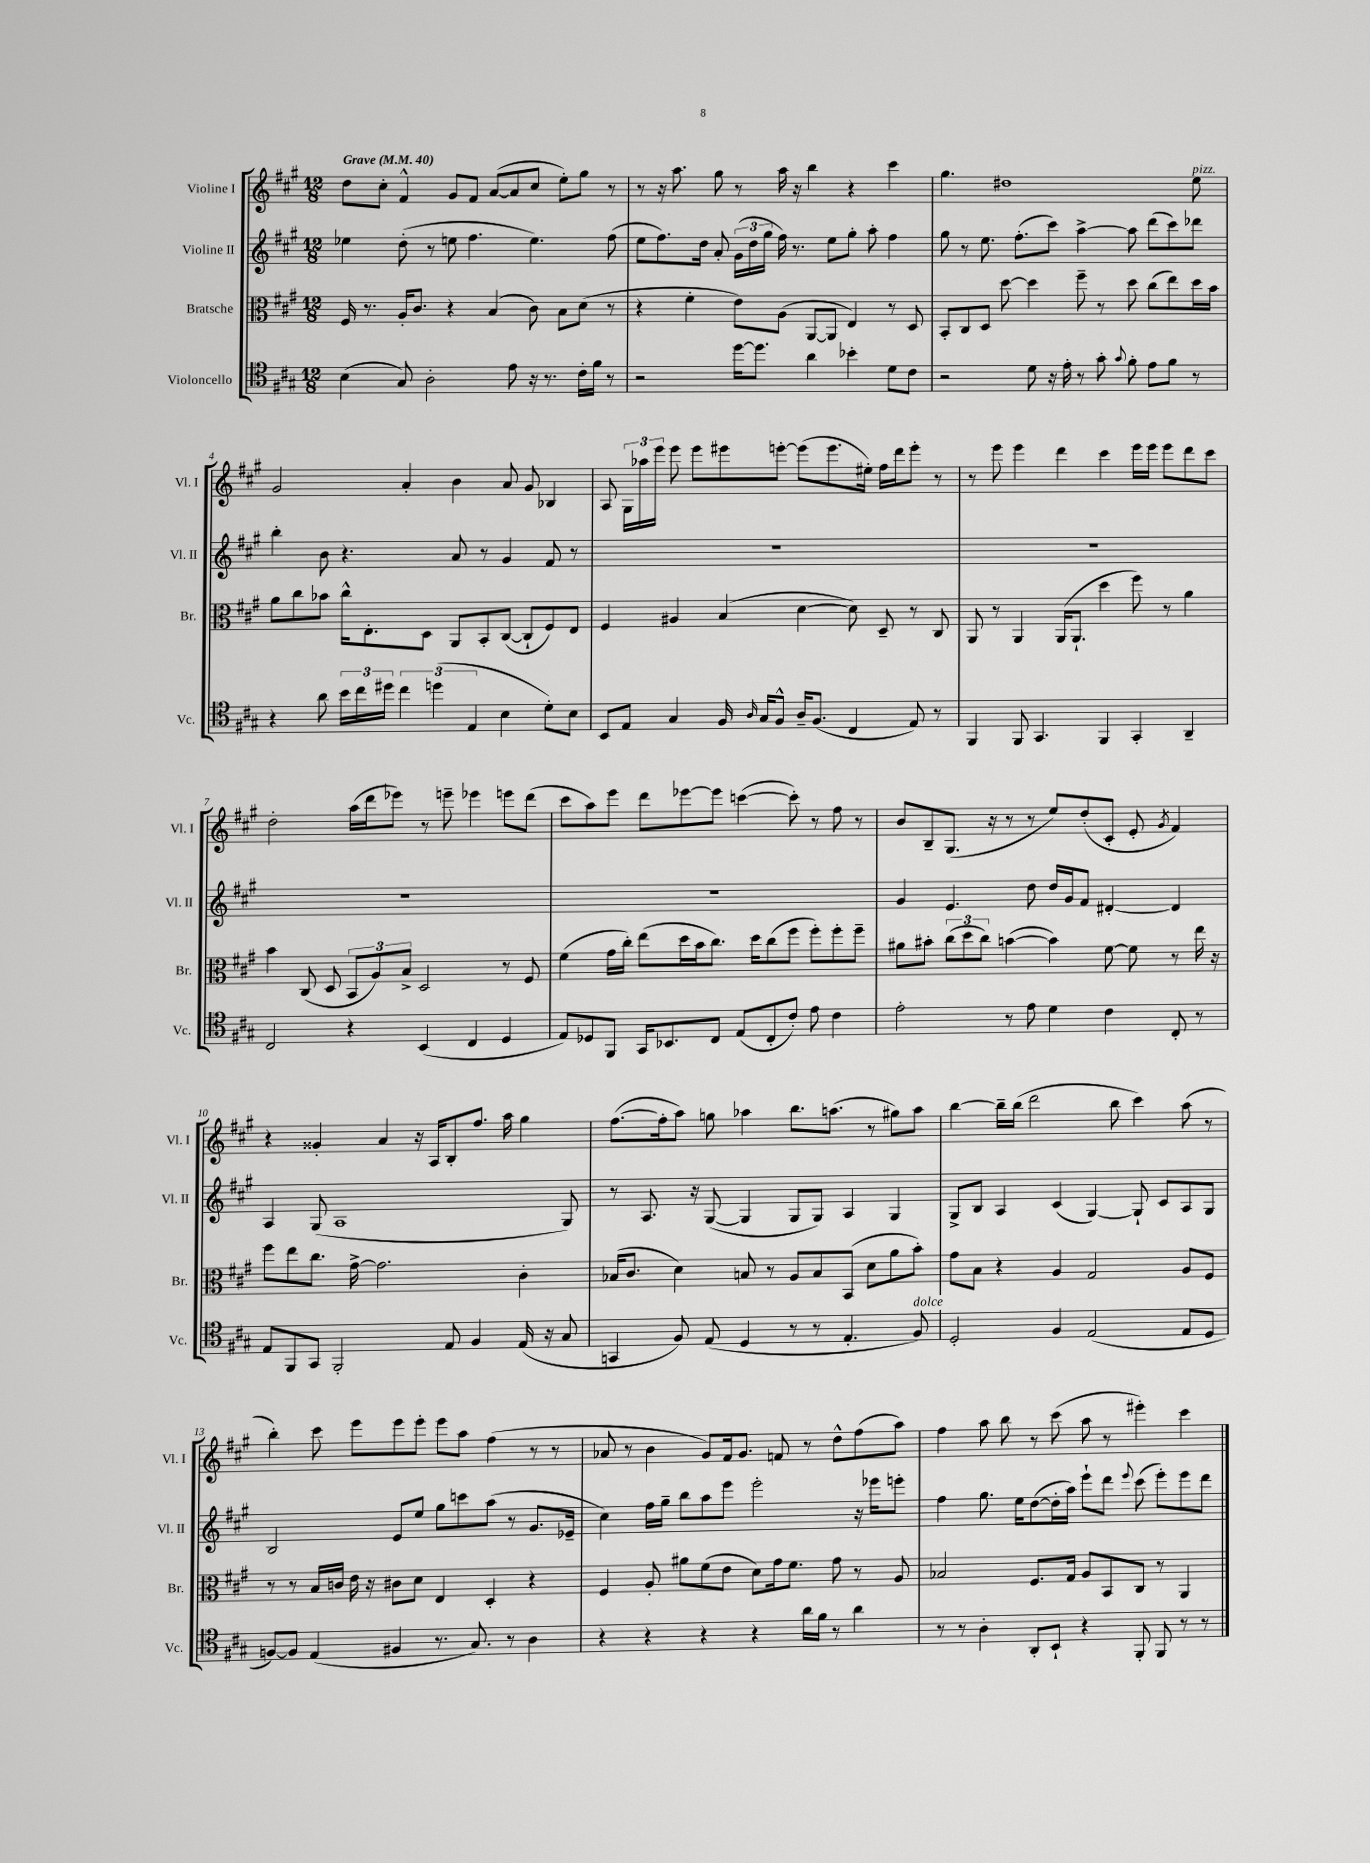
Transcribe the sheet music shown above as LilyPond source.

<<
\new StaffGroup <<
\new Staff = "s0" \with { instrumentName = "Violine I" shortInstrumentName = "Vl. I" } {
    \clef treble \key a \major \numericTimeSignature \time 12/8 \tempo "Grave" 4 = 40
    \autoBeamOff d''8[ cis''8]-. fis'4-^ gis'8[ fis'8] a'8[~( a'8 cis''8] e''8[-.) gis''8] r8 |
    r8 r16 a''8. gis''8 r8 a''16 r16 b''4 r4 cis'''4 |
    gis''4. dis''1 e''8^\markup { \italic "pizz." } |
    gis'2 a'4-. b'4 a'8 gis'8 bes4 |
    a8 \tuplet 3/2 { gis16[ aes''16 e'''16] } e'''8 e'''8[ eis'''8 e'''8]~-. e'''8[( e'''8. eis''16]-.) fis''16[ d'''16 e'''8]-. r8 |
    r8 e'''8 e'''4 d'''4 cis'''4 e'''16[ e'''16] e'''8[ d'''8 cis'''8] |
    d''2-. a''16[( d'''16 ees'''8]) r8 e'''8-- ees'''4 e'''8[ d'''8]( |
    cis'''8[ a''8) e'''8] d'''8[ ees'''8~ ees'''8] c'''4~( c'''8-.) r8 fis''8 r8 |
    b'8[ b8-- gis8.]( r16 r8 r8 e''8[) d''8-.( cis'8]-. e'8-. \acciaccatura { gis'8 } fis'4) |
    r4 gisis'4-. a'4 r16 a16[ b8-. fis''8.] a''16 gis''4 |
    fis''8.[~( fis''16-. a''8]) g''8 aes''4 b''8.[ a''8.]( r8 gis''8[) a''8] |
    b''4~ b''16[-- b''16]( d'''2 b''8 cis'''4) a''8( r8 |
    b''4-.) cis'''8 e'''8[ e'''8 e'''8]-. e'''8[ a''8] fis''4( r8 r8 |
    aes'8 r8 b'4 gis'8[) fis'16 gis'8.] f'8 r8 d''8[-^ fis''8( a''8]) |
    fis''4 a''8 b''8 r8 cis'''8( a''8 r8 eis'''4-.) cis'''4 \bar "|." |
}
\new Staff = "s1" \with { instrumentName = "Violine II" shortInstrumentName = "Vl. II" } {
    \clef treble \key a \major \numericTimeSignature \time 12/8
    \autoBeamOff ees''4 d''8-.( r8 e''8 fis''4. e''4.) fis''8( |
    e''8[ fis''8.) d''16] a'8-. \tuplet 3/2 { gis'16[( d''16 gis''16] } fis''16) r8. e''8[ gis''8]-. a''8-. fis''4 |
    gis''8 r8 e''8. fis''8.[-.( cis'''8]) a''4~-> a''8 d'''8[( cis'''8) des'''8] |
    b''4-. b'8 r4. a'8 r8 gis'4 fis'8 r8 |
    R1. |
    R1. |
    R1. |
    R1. |
    gis'4 e'4. d''8 d''16[ gis'16 fis'8] dis'4~-. dis'4 |
    a4 gis8( a1 gis8) |
    r8 a8. r16 gis8~( gis4 gis8[ gis8]) a4 gis4 |
    gis8[-> b8] a4 cis'4( gis4~) gis8-! cis'8[ a8 gis8] |
    b2 e'8[ e''8] gis''8[ c'''8 a''8]( r8 gis'8.[ ees'16]-- |
    cis''4) fis''16[ gis''16]-- b''8[ a''8 e'''8] e'''2-. r16 ees'''16[ e'''8]-. |
    fis''4 gis''8. e''16[ d''8~( d''16-. a''16]) e'''8[-! d'''8] \appoggiatura { e'''8 } cis'''8( e'''8[-.) e'''8 d'''8] \bar "|." |
}
\new Staff = "s2" \with { instrumentName = "Bratsche" shortInstrumentName = "Br." } {
    \clef alto \key a \major \numericTimeSignature \time 12/8
    \autoBeamOff fis16 r8. a16[-. cis'8.] r4 b4( cis'8) b8[ d'8]( r8 |
    r4 fis'4-. e'8[) a8]( a,8[~ a,8] e4) r8 d8 |
    b,8[-. cis8 d8] d''8~ d''4 fis''8-- r8 d''8 cis''8[( e''8) d''16 b'16] |
    a'8[ cis''8 bes'8] cis''16[-^ e8.-. d8] a,8[ b,8-. cis8]~( cis8[-! fis8) e8] |
    fis4 ais4 b4( d'4~ d'8) d8-- r8 cis8 |
    a,8 r8 a,4 a,16[( a,8.]-! d''4 fis''8) r8 a'4 |
    b'4 cis8( d8 \tuplet 3/2 { b,8[ a8) b8]-> } d2 r8 fis8 |
    fis'4( gis'16[ cis''16]-.) e''8[( d''16 b'16 cis''8.]) d''16[ cis''8( fis''8] fis''8[-.) fis''8-. fis''8]-- |
    ais'8[ bis'8]-. \tuplet 3/2 { cis''8[( d''8 cis''8]) } b'4~( b'4) fis'8~ fis'8 r8 e''16 r16 |
    fis''8[ e''8 cis''8.] gis'16~-> gis'2. cis'4-. |
    bes16[( cis'8.] d'4) b8 r8 a8[ b8 b,8]( d'8[ a'8 b'8]-.) |
    gis'8[ b8] r4 a4 gis2 a8[ fis8] |
    r8 r8 b16[ c'16] e'16 r16 cis'8[ d'8] e4 d4-. r4 |
    fis4 a8-. ais'8[ fis'8( e'8] d'8[) gis'16 fis'8.] gis'8 r8 a8 |
    bes2 fis8.[ gis16] a8[ b,8 cis8] r8 a,4 \bar "|." |
}
\new Staff = "s3" \with { instrumentName = "Violoncello" shortInstrumentName = "Vc." } {
    \clef tenor \key a \major \numericTimeSignature \time 12/8
    \autoBeamOff b4( gis8) a2-. e'8 r16 r8. cis'16[-. fis'16] r8 |
    r2 d''16[~ d''8.] a'4 bes'4-. d'8[ cis'8] |
    r2 d'8 r16 e'16-. r8 gis'8-. \appoggiatura { gis'8 } fis'8-. e'8[ fis'8] r8 |
    r4 a'8 \tuplet 3/2 { b'16[ cis''16 dis''16] } \tuplet 3/2 { cis''4 d''4( e4 } b4 d'8[-.) b8] |
    b,8[ e8] gis4 fis16 \grace { a16 } gis16[ fis8]-^ a16[-- fis8.]( cis4 e8) r8 |
    fis,4 fis,8 gis,4. fis,4 gis,4-. a,4-- |
    cis2 r4 b,4( cis4 d4 |
    e8[) des8 fis,8] gis,16[ bes,8. cis8] e8[( cis8-. cis'8]-.) e'8 cis'4 |
    e'2-. r8 e'8 d'4 cis'4 cis8-. r8 |
    e8[ fis,8 gis,8] fis,2-. e8 fis4 e16( r16 gis8 |
    g,4 fis8) e8( d4 r8 r8 e4.-. fis8^\markup { \italic "dolce" }) |
    d2-. fis4 e2( e8[ d8] |
    f8[~) f8] e4( fis4 r8. gis8.) r8 a4 |
    r4 r4 r4 r4 a'16[ fis'16] r8 a'4 |
    r8 r8 a4-. a,8[-. b,8]-! r4 fis,8-. fis,8 r8 r8 \bar "|." |
}
>>
>>
